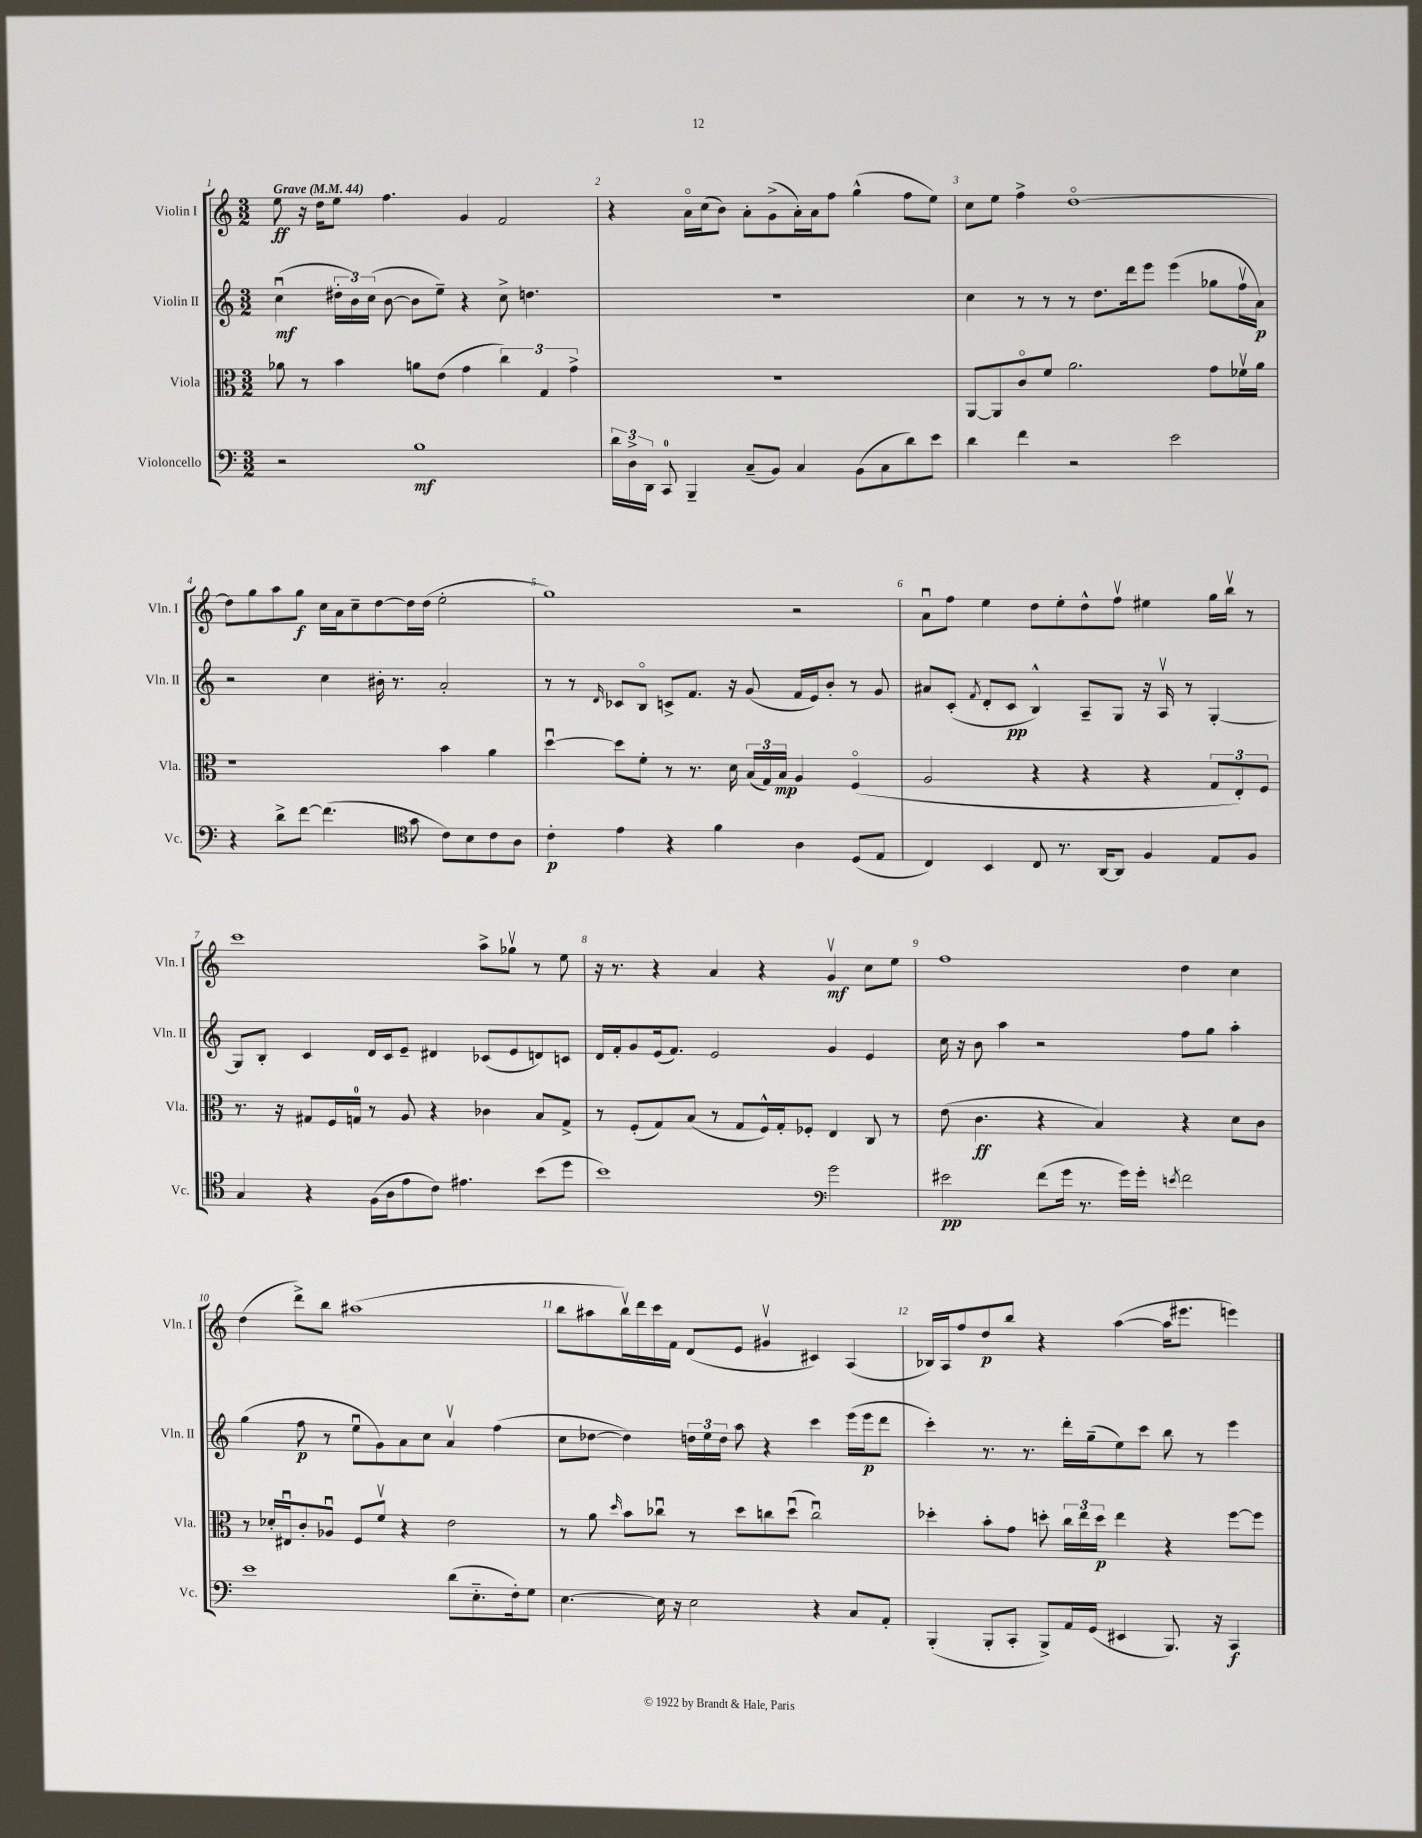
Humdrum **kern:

**kern	**kern	**kern	**kern
*staff4	*staff3	*staff2	*staff1
*clefF4	*clefC3	*clefG2	*clefG2
*k[]	*k[]	*k[]	*k[]
*M3/2	*M3/2	*M3/2	*M3/2
*MM44	*MM44	*MM44	*MM44
2r	8a-	(4ccu	8ee
.	8r	.	16r
.	.	.	16dd
.	4b	24dd#'	8ee
.	.	24b)	.
.	.	(24cc	.
.	.	[8b	4.ff
1B	8a	8b]	.
.	(8e	8ee~)	.
.	4g	4r	4g
.	6cc)	8cc^	2f
.	.	4.dd	.
.	6G	.	.
.	6g^	.	.
=	=	=	=
24d	1.r	1.r	4r
24D^	.	.	.
24DD	.	.	.
8CC	.	.	.
4BBB~	.	.	16ao
.	.	.	(16cc
.	.	.	8b)
(8C~	.	.	8a'
8BB)	.	.	(8g^
4C	.	.	16a')
.	.	.	16a
.	.	.	8ff
(8BB	.	.	(4gg^^
8C	.	.	.
8d)	.	.	8ff
8e	.	.	8ee)
=	=	=	=
4d	[8AA	4cc	8cc
.	8AA]	.	8ee
4f	8co	8r	4ff^
.	8f	8r	.
2r	2.a	8r	[1ddo
.	.	8.dd	.
.	.	16ddd	.
.	.	8eee	.
2e	.	(4eee	.
.	8g	8gg-	.
.	16f-v	16ffv	.
.	16a	16a)	.
=	=	=	=
4r	1r	2r	8dd]
.	.	.	8gg
8d^	.	.	8aa
[8f	.	.	8gg
(4.f]	.	4cc	16cc
.	.	.	16a
.	.	.	8cc~
.	.	16b#'	[8dd
.	.	8.r	.
*clefC4	*	*	*
8g	.	.	16dd]
.	.	.	(16dd
8c)	4b	2a'	2ee'
8B	.	.	.
8c	4a	.	.
8A	.	.	.
=	=	=	=
4c'	[4ddu	8r	1gg)
.	.	8r	.
.	.	16qqd	.
4e	8dd]	8c-	.
.	8f'	8Bo	.
4r	8r	8c^	.
.	8.r	8.f	.
4f	.	.	.
.	16d	16r	.
.	(24B	(8g	.
.	24G)	.	.
.	24B	.	.
4A	4A	16f	2r
.	.	16e)	.
.	.	8b'	.
(8D	(4Fo	8r	.
8E	.	8g	.
=	=	=	=
4C)	2A	8a#	8au
.	.	(8c'	8ff
.	.	8qf	.
4BB	.	8d'	4ee
.	.	8c	.
8C	4r	4B^^)	8dd
8.r	.	.	8ee'
.	4r	8A~	8dd^^
[16AA	.	.	.
8AA]	.	8G	8ffv
4F	4r	16r	4ee#
.	.	16Av	.
.	.	8r	.
8E	12G	[4G'	16gg
.	.	.	16bbv
.	12E')	.	.
8F	.	.	8r
.	12F	.	.
=	=	=	=
4G	8.r	8G]	1ccc
.	.	8B'	.
.	16r	.	.
4r	8G#	4c	.
.	16F	.	.
.	16G	.	.
(16F	8r	16d	.
16A	.	16c	.
8e	8A	8e~	.
8c)	4r	4d#	.
4.e#	.	.	.
.	4c-	(8c-	8aa^
.	.	8e	8gg-v
(8b	8B	8d)	8r
8dd	8G^	8c	8ee
=	=	=	=
1b)	8r	16d	16r
.	.	16f'	8.r
.	(8F'	8g	.
.	8G)	(16e	4r
.	.	8.f)	.
.	(8B	.	.
.	8r	2e	4a
.	8G	.	.
.	16F^^)	.	4r
.	16G'	.	.
.	8F-'	.	.
*clefF4	*	*	*
2g	4E	4g	4gv
.	8C	4e	8cc
.	8r	.	8ee
=	=	=	=
2e#	(8e	16cc	1ff
.	.	16r	.
.	4.c	8b	.
.	.	4aa	.
(8f	4r	2r	.
16g	.	.	.
8.r	.	.	.
.	4B)	.	.
16g)	.	.	.
16g'	.	.	.
8qe	.	.	.
2f	4r	8ff	4dd
.	.	8gg	.
.	8d	4aa'	4cc
.	8c	.	.
=	=	=	=
1e	8r	(4gg	(4dd
.	16d-'	.	.
.	16E#u	.	.
.	8c'	8ff	8ddd^)
.	8A-u	8r	8bb
.	8F	8eeu	(1aa#
.	8fv	8g)	.
.	4r	8a	.
.	.	8cc	.
(8d	2e	4av	.
8.E'~	.	.	.
.	.	(4ff	.
16F')	.	.	.
8G	.	.	.
=	=	=	=
[4.E	8r	8cc	8bb
.	8a	[8dd-	8aa#
.	16qqdd	.	.
.	8b	4dd-])	16bbv)
.	.	.	16ddd
16E]	8cc-u	.	16ccc
16r	.	.	16f
2E	8r	24dd	(8d
.	.	24ee	.
.	.	24dd	.
.	8dd	8aa	8e
.	8cc	4r	4g#v
.	(8ddu	.	.
4r	2ccu)	4ccc	4c#)
8C	.	(16eee	(4A
.	.	16eee	.
8AA'	.	8ddd	.
=	=	=	=
(4BBB'	4dd-'	4ccc')	16B-)
.	.	.	16A
.	.	.	8ff
8BBB'	8b'	8.r	8dd
8CC'	8g	.	8bb
.	.	8.r	.
8BBB^)	8dd'	.	4r
16AA	24cc	16ddd'	.
.	24ee	.	.
(16GG	.	(16gg~	.
.	24dd	.	.
4EE#	4ee	8ee)	([4aa
.	.	8ccc	.
8.BBB)	4r	8bb	16aa]
.	.	.	8.eee#
.	.	8r	.
16r	.	.	.
4CC	[8ff	4eee	4eee)
.	8ff]	.	.
==	==	==	==
*-	*-	*-	*-
